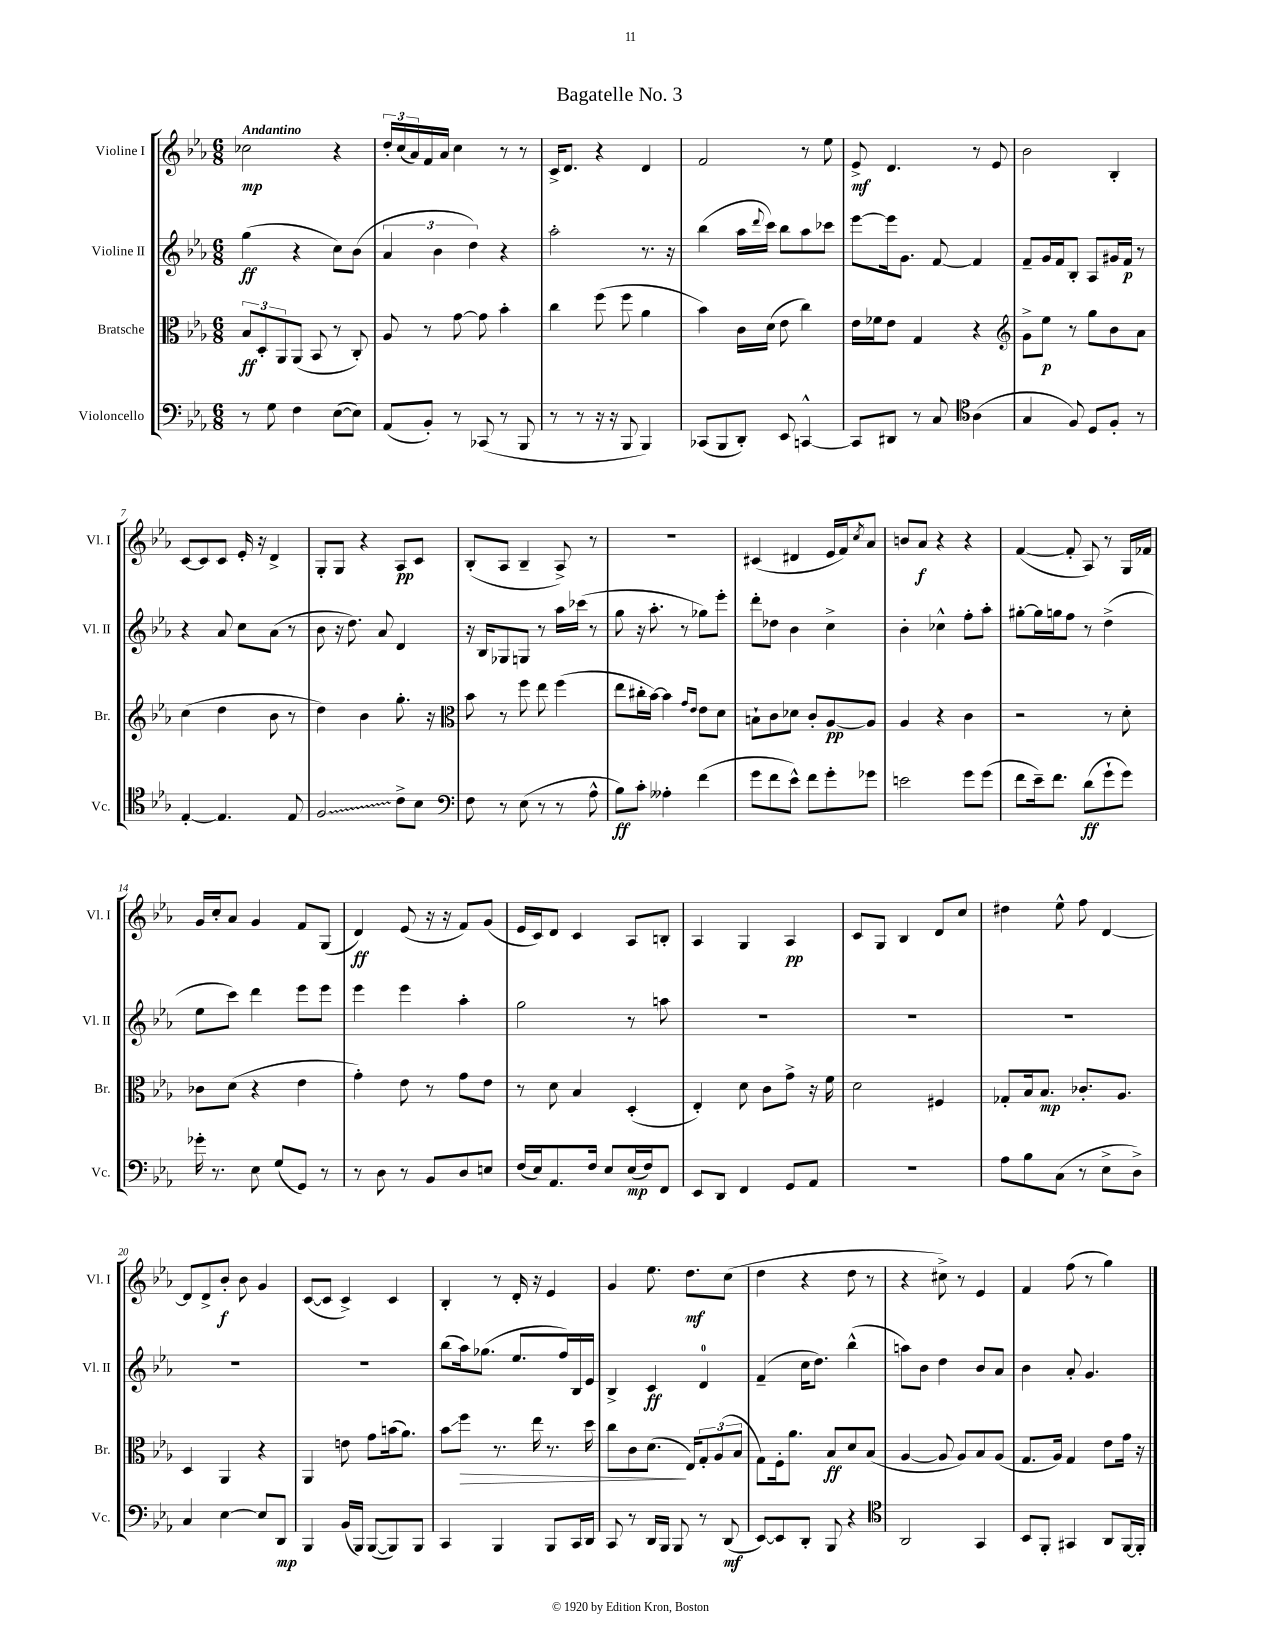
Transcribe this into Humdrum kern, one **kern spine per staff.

**kern	**kern	**kern	**kern
*staff4	*staff3	*staff2	*staff1
*clefF4	*clefC3	*clefG2	*clefG2
*k[b-e-a-]	*k[b-e-a-]	*k[b-e-a-]	*k[b-e-a-]
*M6/8	*M6/8	*M6/8	*M6/8
8r	12B-	(4gg	2cc-
.	12D'	.	.
8G	.	.	.
.	12AA-	.	.
4F	(8AA-	4r	.
.	8BB-	.	.
([8E-	8r	8cc)	4r
8E-])	8C')	(8b-	.
=	=	=	=
(8AA-	8A-	6a-	24dd'
.	.	.	(24cc
.	.	.	24a-)
8BB-')	8r	.	16f
.	.	6b-	.
.	.	.	16a-
8r	[8g	.	4cc
.	.	6dd)	.
(8CC-	8g]	.	.
8r	4b-'	4r	8r
8BBB-	.	.	8r
=	=	=	=
8r	4cc	2aa-'	16c^
.	.	.	8.d
8r	.	.	.
16r	(8ff	.	4r
16r	.	.	.
8BBB-	8ff	.	.
4BBB-)	4a-	8.r	4d
.	.	16r	.
=	=	=	=
(8CC-	4b-)	(4bb-	2f
8BBB-	.	.	.
8DD')	16c	16aa-	.
.	.	8qqddd	.
.	(16d	16ccc)	.
8EE-	8e-	8bb-	.
[4CC^^	4cc)	8aa-	8r
.	.	8ccc-	8ee-
=	=	=	=
8CC]	16e-	[8eee-	8e-^
.	16f-	.	.
8DD#	8e-	16eee-]	4.d
.	.	8.g	.
8r	4G	.	.
8C	.	[8f	.
*clefC4	*	*	*
(4A-	4r	4f]	8r
.	.	.	8e-
=	=	=	=
*	*clefG2	*	*
4G	8g^	8f~	2b-
.	8ee-	16g	.
.	.	16f	.
8F)	8r	8B-'	.
8D	8gg	8A-	.
8F'	8b-	16g#	4B-'
.	.	16f	.
8r	8a-	8r	.
=	=	=	=
[4E-'	(4cc	4r	[8c
.	.	.	8c]
4.E-]	4dd	8a-	8c
.	.	8cc	16e-'
.	.	.	16r
.	8b-	(8a-	4d^
8E-	8r	8r	.
=	=	=	=
2F	4dd)	8b-	8G'
.	.	16r	8G
.	.	8.dd)	.
.	4b-	.	4r
.	.	8a-	.
8c^	8.gg'	4d	8A-
8B-	.	.	8c
.	16r	.	.
=	=	=	=
*clefF4	*clefC3	*	*
8F	8b-	16r	(8B-'
.	.	16B-	.
8r	8r	8G-	8A-
(8E-	8ff	8G	4B-~
8r	8ee-	8r	.
8r	(4ff	16aa-	8A-^)
.	.	(16ccc-	.
8A-^^	.	8r	8r
=	=	=	=
8B-)	8ee-	8gg	2.r
8c'	16cc#'	16r	.
.	[16b-)	8.aa-'	.
4A--'	4b-]	.	.
.	.	8r	.
.	16qqg	.	.
.	16qqe-	.	.
(4f	8e-	8gg-)	.
.	8d	8eee-'	.
=	=	=	=
8g	8B`	8ddd'	(4c#
8f	8c	8dd-	.
8e-^^)	8d-	4b-	4d#
8f	8c'	.	.
8g'	[8A-	4cc^	16e-
.	.	.	16f)
.	.	.	8qcc
8g-	8A-]	.	8a-
=	=	=	=
2e	4A-	4b-'	8b
.	.	.	8a-
.	4r	4cc-^^	4r
8g	4c	8ff'	4r
(8g	.	8aa-'	.
=	=	=	=
8f	2r	[8gg#'	([4f
16e-~)	.	16gg#]	.
8.f	.	16gg	.
.	.	8ff	8f']
(8d	.	8r	8A-)
8g`	8r	(4dd^	8r
8g)	8d'	.	16G
.	.	.	16f-
=	=	=	=
16g-'	8c-	8ee-	16g
8.r	.	.	16cc'
.	(8d	8ccc)	8a-
8E-	4r	4ddd	4g
(8G	.	.	.
8GG)	4e-	8eee-	8f
8r	.	8eee-	(8G
=	=	=	=
8r	4g')	4eee-	4d)
8D	.	.	.
8r	8e-	4eee-	(8e-
8BB-	8r	.	16r
.	.	.	16r
8D	8g	4aa-'	8f)
8E	8e-	.	(8g
=	=	=	=
(16F	8r	2gg	16e-
16E-)	.	.	16c)
8.AA-	8d	.	8d
.	4B-	.	4c
16F	.	.	.
8E-	.	.	.
(16E-	(4D'	8r	8A-
16F)	.	.	.
8FF	.	8aa	8B'
=	=	=	=
8EE-	4E-')	2.r	4A-
8DD	.	.	.
4FF	8d	.	4G
.	8c	.	.
8GG	8g^	.	4A-
8AA-	16r	.	.
.	16f	.	.
=	=	=	=
2.r	2d	2.r	8c
.	.	.	8G
.	.	.	4B-
.	4F#	.	8d
.	.	.	8cc
=	=	=	=
8A-	8G-'	2.r	4dd#
8B-	16B-	.	.
.	8.B-	.	.
(8C	.	.	8ee-^^
8r	8.c-'	.	8ff
8E-^	.	.	[4d
.	8.A-	.	.
8D^)	.	.	.
=	=	=	=
4C	4D	2.r	8d]
.	.	.	8d^
[4E-	4AA-	.	8b-'
.	.	.	8b-
8E-]	4r	.	4g
8DD	.	.	.
=	=	=	=
4BBB-	4AA-	2.r	([8c
.	.	.	8c]
(16BB-	8e	.	4c^)
16BBB-)	.	.	.
([8BBB-	8g	.	.
8BBB-])	(16b	.	4c
.	8.a-)	.	.
8BBB-	.	.	.
=	=	=	=
4CC	8b-	(8bb-	4B-'
.	8ff	16aa-)	.
.	.	(8.gg-	.
4BBB-	8.r	.	8r
.	.	8.ee-	16d'
.	16ee-	.	16r
8BBB-	8.r	.	4e-
.	.	16ff)	.
16CC	.	16B-	.
16DD	16dd	16e-	.
=	=	=	=
8CC	8cc	4B-^	4g
8r	8c	.	.
16DD	(8.d	4c	8.ee-
16BBB-	.	.	.
8BBB-	.	.	.
.	16E-)	.	8.dd
8r	12G'	4d	.
.	(12A-	.	.
(8DD	.	.	(8cc
.	12B-	.	.
=	=	=	=
[8EE-)	8G)	(4f~	4dd
8EE-]	16F'	.	.
.	8.a-	.	.
8DD'	.	16cc	4r
.	.	8.dd)	.
8BBB-	8B-	.	.
4r	8d	(4bb-^^	8dd
.	(8B-	.	8r
=	=	=	=
*clefC4	*	*	*
2AA-	[4A-	8aa)	4r
.	.	8b-	.
.	8A-]	4dd	8cc#^)
.	8A-)	.	8r
4GG	8B-	8b-	4e-
.	(8A-	8a-	.
=	=	=	=
8BB-	8.G	4b-	4f
8FF'	.	.	.
.	16A-)	.	.
4GG#	4G	8a-'	(8ff
.	.	4.g	8r
8AA-	8e-	.	4gg)
[16FF	16g	.	.
16FF']	16r	.	.
==	==	==	==
*-	*-	*-	*-
